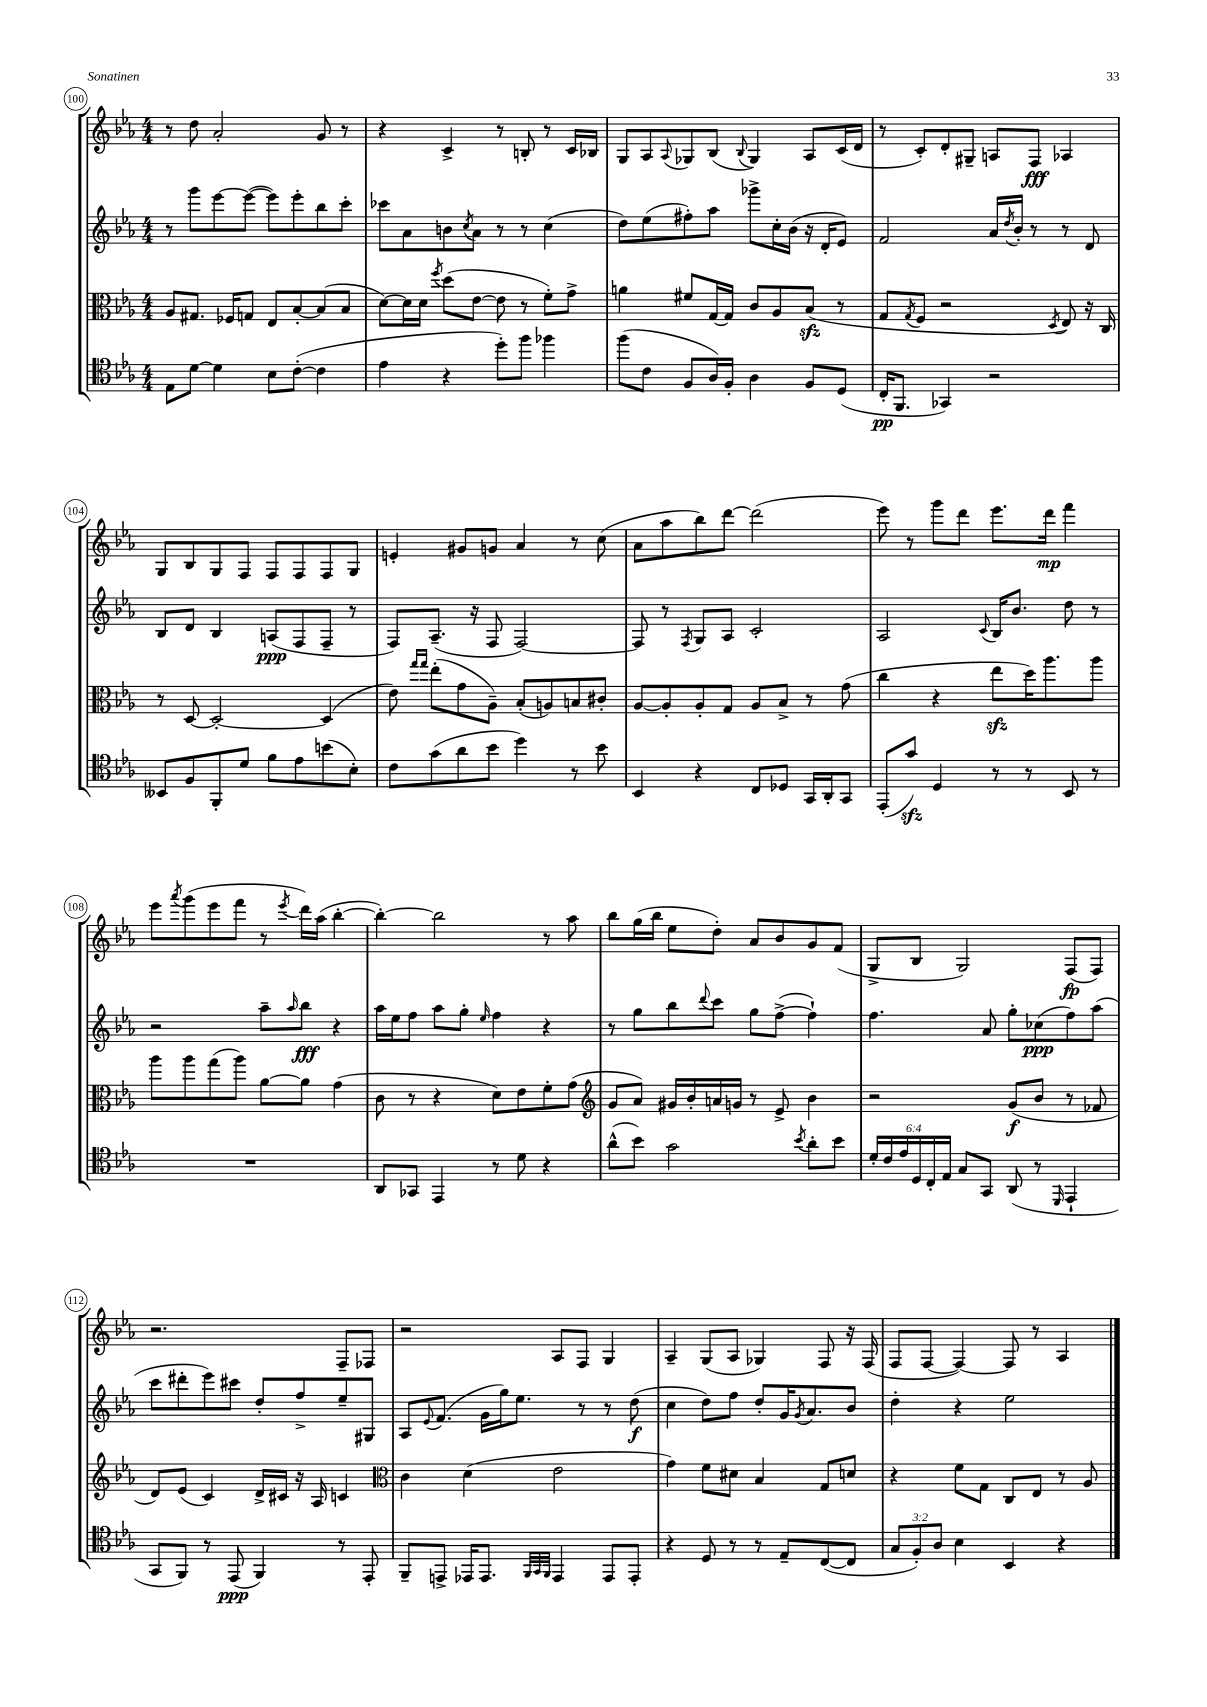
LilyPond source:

<<
\new StaffGroup <<
\new Staff = "s0" {
    \clef treble \key ees \major \numericTimeSignature \time 4/4
    r8 d''8 aes'2-. g'8 r8 |
    r4 c'4-> r8 b8-. r8 c'16 bes16 |
    g8 aes8 \appoggiatura { aes8 } ges8 bes8( \appoggiatura { bes8 } ges4) aes8 c'16( d'16 |
    r8 c'8-.) d'8-. gis8-- a8 f8\fff aes4 |
    g8 bes8 g8 f8 f8 f8 f8 g8 |
    e'4-. gis'8 g'8 aes'4 r8 c''8( |
    aes'8 aes''8 bes''8) d'''8~ d'''2( |
    ees'''8) r8 g'''8 d'''8 ees'''8. d'''16\mp f'''4 |
    ees'''8 \acciaccatura { aes'''8 } g'''8( ees'''8 f'''8 r8 \acciaccatura { ees'''8 } d'''16) aes''16( bes''4~-. |
    bes''4~-.) bes''2 r8 aes''8 |
    bes''8 g''16( bes''16 ees''8 d''8-.) aes'8 bes'8 g'8 f'8( |
    g8-> bes8 g2) f8\fp( f8) |
    r2. f8-- fes8 |
    r2 aes8 f8 g4 |
    aes4-- g8( aes8 ges4) f8 r16 f16( |
    f8 f8~ f4~) f8 r8 aes4 \bar "|." |
}
\new Staff = "s1" {
    \clef treble \key ees \major \numericTimeSignature \time 4/4
    r8 g'''8 ees'''8~ ees'''8~( ees'''8) ees'''8-. bes''8 c'''8-. |
    ces'''8 aes'8 b'8 \acciaccatura { c''8 } aes'8 r8 r8 c''4( |
    d''8) ees''8( fis''8-.) aes''8 ges'''8-> c''16-. bes'16( r16 d'16-. ees'8) |
    f'2 aes'16 \acciaccatura { d''8 } bes'16-. r8 r8 d'8 |
    bes8 d'8 bes4 a8\ppp( f8 f8-- r8 |
    f8) aes8.--( r16 f8 f2~) |
    f8 r8 \acciaccatura { f8 } g8 aes8 c'2-. |
    aes2 \appoggiatura { c'8 } bes16 bes'8. d''8 r8 |
    r2 aes''8-- \grace { aes''16 } bes''8\fff r4 |
    aes''16 ees''16 f''8 aes''8 g''8-. \grace { ees''16 } f''4 r4 |
    r8 g''8 bes''8 \appoggiatura { d'''8 } c'''8 g''8 f''8~->( f''4-!) |
    f''4. aes'8 g''8-. ces''8\ppp( f''8) aes''8( |
    c'''8 dis'''8-. ees'''8) cis'''8 d''8-. f''8-> ees''8-- gis8 |
    aes8 \appoggiatura { ees'8 } f'8.( g'16 g''16) ees''8. r8 r8 d''8\f( |
    c''4 d''8) f''8 d''8-. g'16 \acciaccatura { g'8 } aes'8. bes'8 |
    d''4-. r4 ees''2 \bar "|." |
}
\new Staff = "s2" {
    \clef alto \key ees \major \numericTimeSignature \time 4/4
    aes8 gis8. fes16 g8 ees8 bes8~-. bes8( bes8 |
    d'8~) d'16 d'16 \acciaccatura { f''8 } d''8( ees'8~ ees'8 r8 f'8-.) g'8-> |
    a'4 fis'8 g16~ g16 c'8 aes8 bes8\sfz( r8 |
    g8 \acciaccatura { g8 } f8 r2 \acciaccatura { d8 } ees8) r16 c16 |
    r8 d8~ d2~-. d4( |
    ees'8) \grace { g''16 g''16 } ees''8-.( g'8 aes8--) bes8-.( a8) b8 cis'8-. |
    aes8~ aes8-. aes8-. g8 aes8 bes8-> r8 g'8( |
    c''4 r4 ees''8\sfz d''16) aes''8. aes''8 |
    aes''8 aes''8 g''8( aes''8) aes'8~ aes'8 g'4( |
    c'8 r8 r4 d'8) ees'8 f'8-. g'8( |
    \clef treble g'8 aes'8) gis'16 bes'16-. a'16 g'16 r8 ees'8-> bes'4 |
    r2 g'8\f( bes'8 r8 fes'8 |
    d'8) ees'8( c'4) d'16-> cis'16 r16 aes16 c'4 |
    \clef alto c'4 d'4( ees'2 |
    g'4) f'8 dis'8 bes4 g8 d'8 |
    r4 f'8 g8 c8 ees8 r8 aes8 \bar "|." |
}
\new Staff = "s3" {
    \clef tenor \key ees \major \numericTimeSignature \time 4/4 \override Staff.TupletNumber.text = #tuplet-number::calc-fraction-text
    ees8 d'8~ d'4 bes8 c'8~-.( c'4 |
    ees'4 r4 d''8-.) f''8 fes''4 |
    f''8( c'8 f8 aes16) f16-. aes4 f8 d8( |
    c16-.\pp f,8. ges,4) r2 |
    beses,8 f8 f,8-. d'8 f'8 ees'8 b'8( bes8-.) |
    c'8 g'8( aes'8 bes'8 d''4) r8 bes'8 |
    bes,4 r4 c8 des8 g,16 aes,16-. g,8 |
    ees,8-.( g'8\sfz) d4 r8 r8 bes,8 r8 |
    R1 |
    aes,8 ges,8 ees,4 r8 d'8 r4 |
    aes'8-^( bes'8) g'2 \acciaccatura { bes'8 } aes'8-. bes'8 |
    \tuplet 6/4 { d'16-. c'16 ees'16 d16 c16-. ees16 } g8 g,8 aes,8( r8 \grace { d,16 } ees,4-! |
    g,8 f,8) r8 ees,8\ppp( f,4) r8 ees,8-. |
    f,8-- e,8-> ees,16 ees,8. \grace { f,32 g,32 f,32 } ees,4 ees,8 ees,8-. |
    r4 d8 r8 r8 ees8-- c8~( c8 |
    \tuplet 3/2 { g8 f8-.) aes8 } bes4 bes,4 r4 \bar "|." |
}
>>
>>
\layout { \context { \Score currentBarNumber = #100 \override BarNumber.stencil = #(make-stencil-circler 0.1 0.3 ly:text-interface::print) } }
